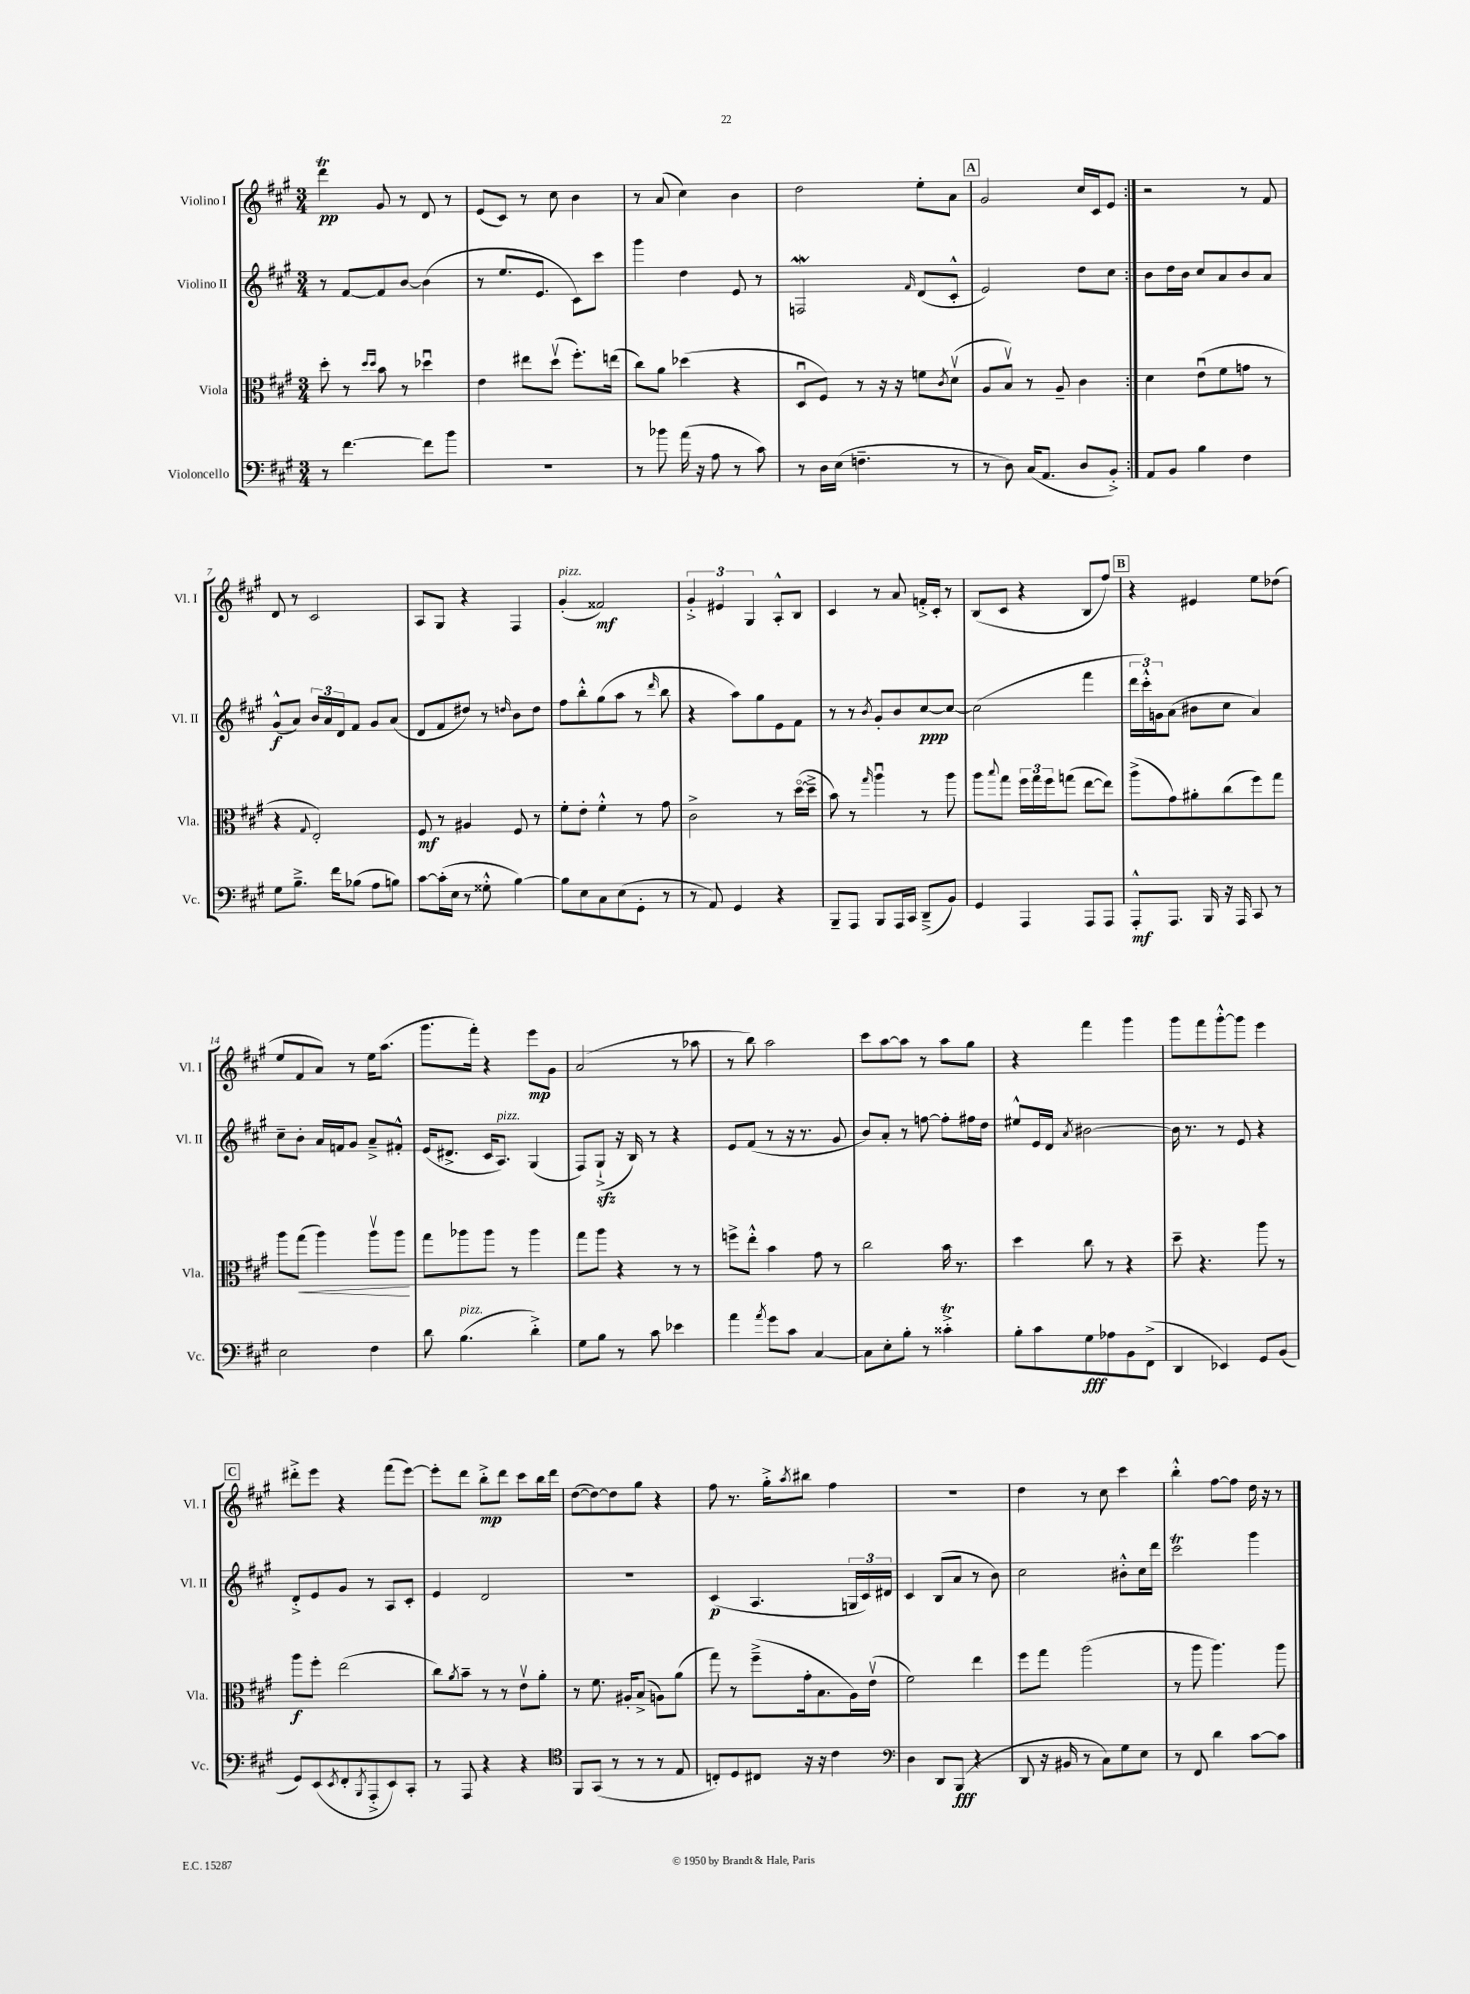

**kern	**kern	**kern	**kern
*staff4	*staff3	*staff2	*staff1
*clefF4	*clefC3	*clefG2	*clefG2
*k[f#c#g#]	*k[f#c#g#]	*k[f#c#g#]	*k[f#c#g#]
*M3/4	*M3/4	*M3/4	*M3/4
8r	8dd'	8r	4ddd
[4.f#	8r	[8f#	.
.	16qqdd	.	.
.	16qqdd	.	.
.	8b	8f#]	8g#
.	8r	[8b	8r
8f#]	4dd-u	(4b]	8d
8b	.	.	8r
=	=	=	=
2.r	4e	8r	(8e
.	.	8.ee	8c#)
.	8ee#	.	8r
.	.	8.e	.
.	(8ddv	.	8cc#
.	8.ff#')	8c#)	4b
.	.	8ccc#	.
.	(16ee	.	.
=	=	=	=
8r	8cc#)	4ggg#	8r
8b-	8a	.	(8a
(16a	(4dd-	4dd	4cc#)
16r	.	.	.
8A	.	.	.
8r	4r	8e	4b
8c#)	.	8r	.
=	=	=	=
8r	8Du	2F	2dd
16D	8F#)	.	.
(16E	.	.	.
4.F~	8r	.	.
.	16r	.	.
.	16r	.	.
.	.	16qqf#	.
.	8f	(8d	8ee'
.	8qc#	.	.
8r	(8dv	8c#'^^	8a
=	=	=	=
8r	8A	2e)	2g#
8D)	8Bv)	.	.
(16C#	8r	.	.
8.AA	.	.	.
.	8A~	.	.
8D	4c#	8dd	16cc#
.	.	.	16c#
8BB'^)	.	8cc#	8e
=:|!	=:|!	=:|!	=:|!
8AA	4d	8b	2r
8BB	.	16dd	.
.	.	16b	.
4B	(8eu	8cc#	.
.	8f#	8a	.
4F#	8g	8b	8r
.	8r	8a	8f#
=	=	=	=
8G#	4r	(8g#^^	8d
8.B~^	.	8a)	8r
.	8qqG#	.	.
.	2E')	24b	2c#
.	.	24a	.
16f#	.	.	.
.	.	24d	.
(8B-	.	8f#	.
8A	.	8g#	.
8B)	.	(8a	.
=	=	=	=
[8c#	8F#	8d	8A
(16c#']	8r	8f#	8G#
16E	.	.	.
8r	4A#	8dd#)	4r
8G##'^^	.	8r	.
.	.	16qqdd	.
[4B)	8F#	8b	4F#
.	8r	8dd	.
=	=	=	=
8B]	8f#'	8ff#	(4g#'
8E	8e'	8bb'^^	.
8C#	4f#'^^	(8gg#	2f##)
(8E	.	8aa	.
8GG#'	8r	8r	.
.	.	16qqddd	.
8r	8g#	8bb	.
=	=	=	=
8r	2c#^	4r	6g#'^
8AA)	.	.	.
.	.	.	6e#
4GG#	.	8aa)	.
.	.	.	6G#
.	.	8gg#	.
4r	8r	8e	8A'^^
.	([16ddo	8f#	8B
.	16dd~^]	.	.
=	=	=	=
8BBB~	8b)	8r	4c#
8AAA	8r	8r	.
.	16qqgg#	8qb	.
8BBB	4aau	8g#'	8r
16AAA	.	8b	8a
16CC#	.	.	.
(8DD~^	8r	[8cc#	16f'^
.	.	.	16c#'
8BB)	8aa	8cc#_	8r
=	=	=	=
4GG#	8aa	(2cc#]	(8B
.	8qqbb	.	.
.	8gg#	.	8c#
4AAA	24ff#	.	4r
.	24gg#	.	.
.	24ff#	.	.
.	(8gg	.	.
8AAA	[8ee	4fff#	8B
8AAA	8ee])	.	8ff#)
=	=	=	=
8AAA'^^	(8aa^	24ddd	4r
.	.	24ccc#'^^)	.
.	.	24g	.
8.AAA	8g#)	(8a	.
.	8a#'	8b#	4e#
16BBB	.	.	.
16r	(8cc#	8cc#	.
16AAA	.	.	.
8CC#	8ff#)	4a)	8ee
8r	8gg#	.	(8dd-
=	=	=	=
2E	8aa	8cc#~	8ee
.	(8gg#	8b'	8f#
.	4aa)	16a	8a)
.	.	16f	.
.	.	8g#	8r
4F#	8aav	8a~^	16ee
.	.	.	(8.aa
.	8aa	8f#'^^	.
=	=	=	=
8d	8gg#	(16e	8.ggg#
.	.	8.d#^	.
(4.B	8aa-	.	.
.	.	.	16fff#')
.	8aa-	16c#	4r
.	.	8.A)	.
.	8r	.	.
4d'^)	4aa-	(4G#	8eee
.	.	.	8g#
=	=	=	=
8G#	8gg#	8F#)	(2a
8B	8aa	(8G#`^	.
8r	4r	16r	.
.	.	16B)	.
8c#	.	8r	.
4e-	8r	4r	8r
.	8r	.	8aa-
=	=	=	=
4a	8ff^	8e	8r
.	8ee'^^	(8f#	8bb)
8qa	.	.	.
8g#	4b	8r	2aa
8c#	.	16r	.
.	.	8.r	.
[4C#	8g#	.	.
.	8r	8g#	.
=	=	=	=
8C#]	2cc#	8b)	8ccc#
8E'	.	8a'	[8aa
8B'	.	8r	8aa]
8r	.	[8ff	8r
4c##'^	16b	8ff']	8aa
.	8.r	.	.
.	.	16ff#	8gg#
.	.	16dd	.
=	=	=	=
8B'	4dd	8ee#^^	4r
8c#	.	16e	.
.	.	16d	.
.	.	8qa	.
8G#	8cc#	[2b#	4fff#
8A-	8r	.	.
8BB	4r	.	4ggg#
(8FF#^	.	.	.
=	=	=	=
4DD	8dd~	16b#]	8ggg#
.	.	8.r	.
.	4.r	.	8fff#
4EE-)	.	8r	[8ggg#'^^
.	.	8e	8ggg#]
8GG#	8aa	4r	4eee
(8BB	8r	.	.
=	=	=	=
8GG#)	8aa	8d'^	8ddd#'^
(8EE	8ff#'	8e	8eee
8qEE	.	.	.
8FF#'	(2ee	8g#	4r
8qBBB	.	.	.
8AAA'^	.	8r	.
8EE)	.	8A	(8fff#
8CC#'	.	8c#'	[8eee)
=	=	=	=
8r	8cc#)	4e	8eee']
.	8qa	.	.
8AAA	8b~	.	8ddd
4r	8r	2d	8bb'^
.	8r	.	8ddd
4r	8ev	.	8ccc#
.	8a'	.	16bb
.	.	.	16ddd
=	=	=	=
*clefC4	*	*	*
8FF#	8r	2.r	([8dd
(8GG#	8.f#	.	8dd_)
8r	.	.	8dd]
.	16A#'	.	.
8r	(8B^	.	8gg#
8r	8A)	.	4r
8E	(8a	.	.
=	=	=	=
8C')	8gg#)	(4c#	8ff#
8D	8r	.	8.r
8C#	(8ff#~^	4.A	.
.	.	.	16gg#'^
.	.	.	8qaa
16r	16g#'	.	8bb#
16r	8.B	.	.
4c#	.	.	4ff#
.	16A)	24G	.
.	.	24c#)	.
.	(16ev	.	.
.	.	24d#	.
=	=	=	=
*clefF4	*	*	*
4D	2f#)	4c#	2.r
8DD	.	(8B	.
(8BBB	.	8a	.
4r	4ee	8r	.
.	.	8b)	.
=	=	=	=
8DD	8ff#	2cc#	4dd
16r	8gg#	.	.
16BB#	.	.	.
8r	(2aa	.	8r
8C#)	.	.	8cc#
8G#	.	8b#'^^	4ccc#
8E	.	16cc#	.
.	.	16ddd	.
=	=	=	=
8r	8r	2ccc#	4bb'^^
8FF#	8aa	.	.
4d	4.aa)	.	[8ff#
.	.	.	8ff#]
[8c#	.	4ggg#	16dd
.	.	.	16r
8c#]	8aa	.	8r
==	==	==	==
*-	*-	*-	*-
